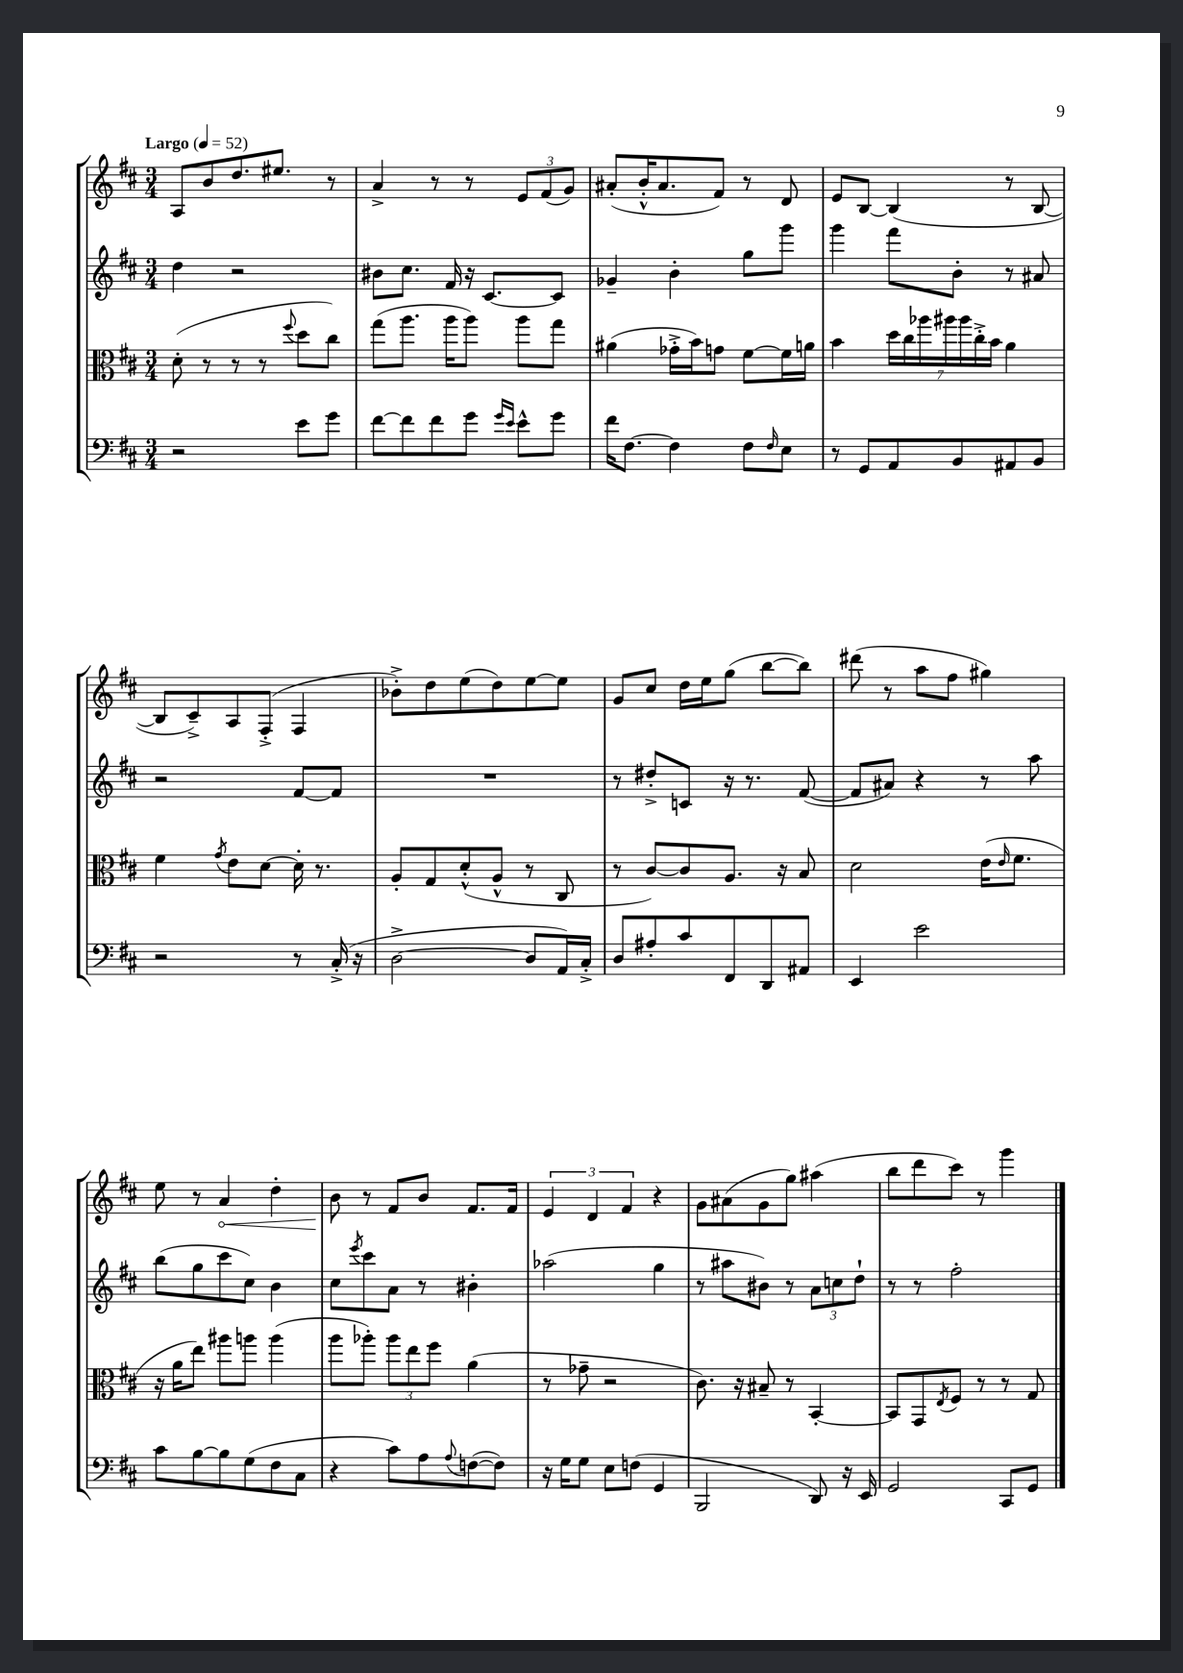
<<
\new StaffGroup <<
\new Staff = "s0" {
    \clef treble \key d \major \numericTimeSignature \time 3/4 \tempo "Largo" 4 = 52
    a8 b'8 d''8. eis''8. r8 |
    a'4-> r8 r8 \tuplet 3/2 { e'8 fis'8( g'8) } |
    ais'8-.( b'16-.-^ ais'8. fis'8) r8 d'8 |
    e'8 b8~ b4( r8 b8~ |
    b8 cis'8--->) a8 fis8-.->( fis4 |
    bes'8-.->) d''8 e''8( d''8) e''8~ e''8 |
    g'8 cis''8 d''16 e''16 g''8( b''8~ b''8) |
    dis'''8( r8 a''8 fis''8 gis''4) |
    e''8 r8 \once \override Hairpin.circled-tip = ##t a'4\< d''4-. |
    b'8\! r8 fis'8 b'8 fis'8. fis'16 |
    \tuplet 3/2 { e'4 d'4 fis'4 } r4 |
    g'8 ais'8( g'8 g''8) ais''4( |
    b''8 d'''8 cis'''8) r8 g'''4 \bar "|." |
}
\new Staff = "s1" {
    \clef treble \key d \major \numericTimeSignature \time 3/4
    d''4 r2 |
    bis'8 cis''8. fis'16 r16 cis'8.~ cis'8 |
    ges'4-- b'4-. g''8 g'''8 |
    g'''4 fis'''8 b'8-. r8 ais'8 |
    r2 fis'8~ fis'8 |
    R2. |
    r8 dis''8-.-> c'8 r16 r8. fis'8~( |
    fis'8 ais'8) r4 r8 a''8 |
    b''8( g''8 cis'''8 cis''8) b'4 |
    cis''8 \acciaccatura { e'''8 } cis'''8 a'8 r8 bis'4-. |
    aes''2( g''4 |
    r8 ais''8 bis'8) r8 \tuplet 3/2 { a'8 c''8 d''8-! } |
    r8 r8 fis''2-. \bar "|." |
}
\new Staff = "s2" {
    \clef alto \key d \major \numericTimeSignature \time 3/4
    d'8-.( r8 r8 r8 \appoggiatura { fis''8 } d''8 cis''8) |
    g''8( a''8. a''16 a''8) a''8 g''8 |
    ais'4( ges'16-.-> b'16) g'8 fis'8~ fis'16 a'16 |
    b'4 \tuplet 7/4 { d''16 cis''16 aes''16 ais''16 ais''16 cis''16-.-> b'16 } a'4 |
    fis'4 \acciaccatura { g'8 } e'8 d'8~ d'16-. r8. |
    a8-. g8 d'8-.-^( a8-^ r8 cis8 |
    r8 cis'8~) cis'8 a8. r16 b8 |
    d'2 e'16( \grace { e'16 } fis'8. |
    r16 a'16 e''8) ais''8 a''8 a''4( |
    a''8 aes''8-.) \tuplet 3/2 { aes''8 e''8 fis''8 } a'4( |
    r8 ges'8-- r2 |
    cis'8.) r16 bis8-- r8 b,4~-. |
    b,8 g,8 \acciaccatura { e8 } fis8 r8 r8 g8 \bar "|." |
}
\new Staff = "s3" {
    \clef bass \key d \major \numericTimeSignature \time 3/4
    r2 e'8 g'8 |
    fis'8~ fis'8 fis'8 g'8 \grace { g'16 e'16 } e'8-^ g'8 |
    fis'16 fis8.~ fis4 fis8 \grace { fis16 } e8 |
    r8 g,8 a,8 b,8 ais,8 b,8 |
    r2 r8 cis16-.->( r16 |
    d2~-> d8 a,16) cis16-.-> |
    d8 ais8-. cis'8 fis,8 d,8 ais,8 |
    e,4 e'2 |
    cis'8 b8~ b8 g8( fis8 cis8 |
    r4 cis'8) a8 \appoggiatura { a8 } f8~( f8) |
    r16 g16 g8 e8 f8( g,4 |
    b,,2 d,8) r16 e,16 |
    g,2 cis,8 g,8 \bar "|." |
}
>>
>>
\layout { \context { \Score \remove "Bar_number_engraver" } }
